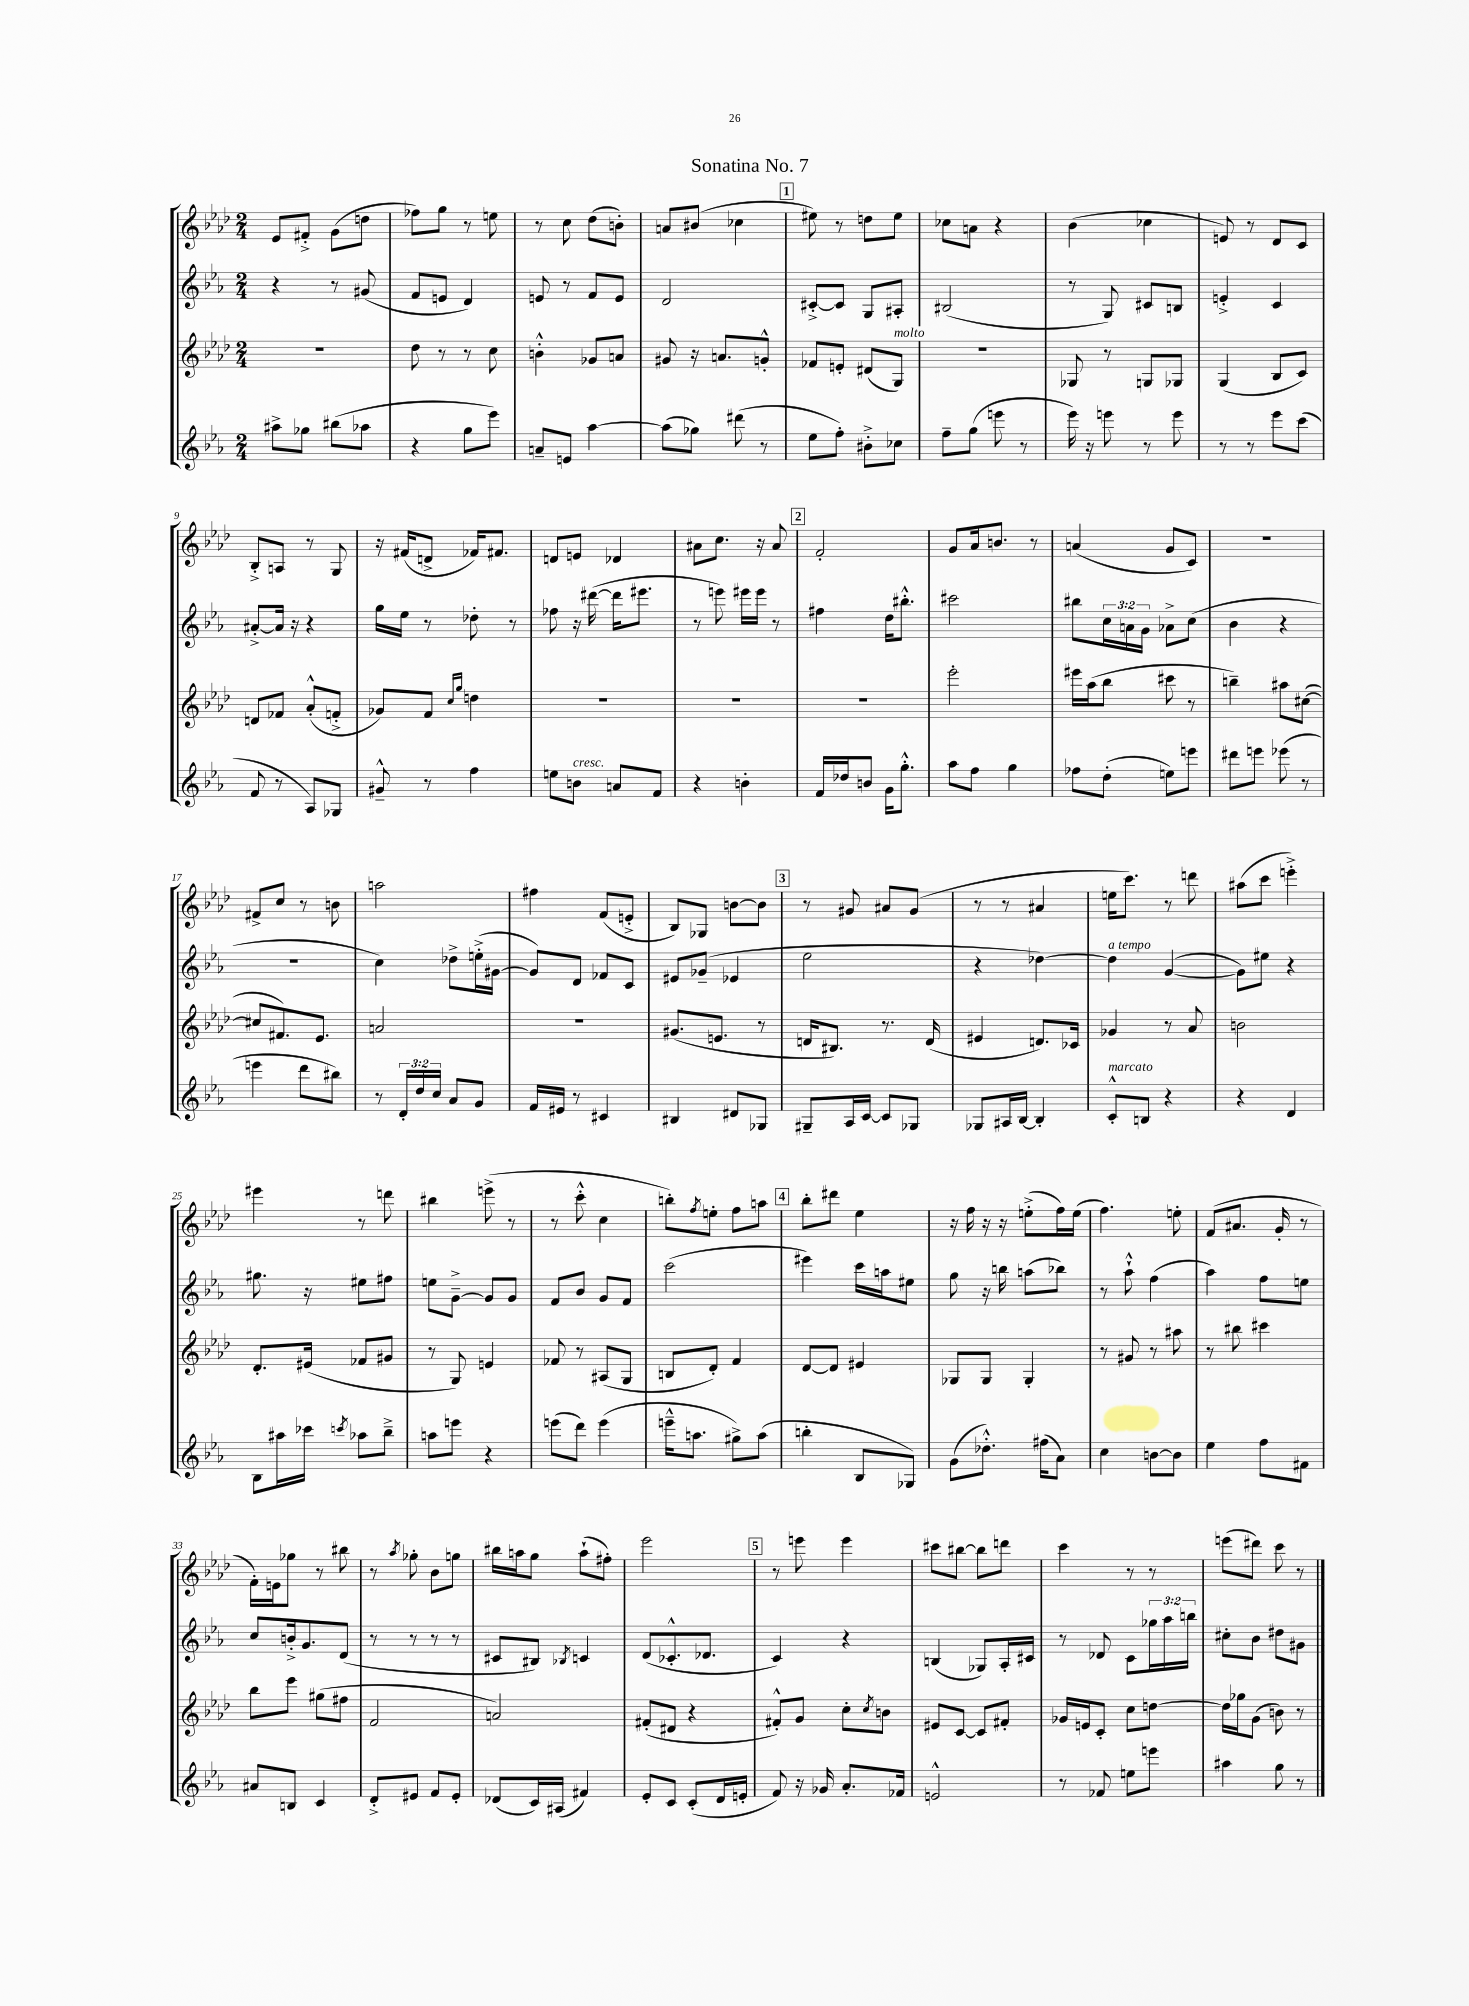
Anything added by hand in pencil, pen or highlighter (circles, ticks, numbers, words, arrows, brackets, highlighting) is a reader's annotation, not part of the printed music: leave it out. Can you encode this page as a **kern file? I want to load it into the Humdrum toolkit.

**kern	**kern	**kern	**kern
*part4	*part3	*part2	*part1
*staff4	*staff3	*staff2	*staff1
*clefG2	*clefG2	*clefG2	*clefG2
*k[b-e-a-]	*k[b-e-a-d-]	*k[b-e-a-]	*k[b-e-a-d-]
*M2/4	*M2/4	*M2/4	*M2/4
=1	=1	=1	=1
8aa#X^\L	2r	4r	8e-/L
8gg-X\J	.	.	8f#X'^/J
(8bb#X\L	.	8r	(8g\L
8aa-X\J	.	(8g#X/	8ddn\J
=2	=2	=2	=2
4r	8dd-\	8f/L	8ff-X\L)
.	8r	8en/J	8gg\J
8gg\L	8r	4d/)	8r
8eee-\J)	8cc\	.	8een\
=3	=3	=3	=3
8an~/L	4bn'^^\	8en/	8r
8en/J	.	8r	8cc\
[4aa-\	8g-X/L	8f/L	(8dd-\L
.	8an/J	8e/J	8bn'\J)
=4	=4	=4	=4
(8aa-\L]	8g#X/	2d/	8an/L
8gg-X\J)	16r	.	(8b#X/J
.	8.an/L	.	.
(8ddd#X\	.	.	4cc-X\
8r	8gn'^^/J	.	.
!!LO:REH:place=s1:t=1
=5	=5	=5	=5
8ee-\L	8f-X/L	[8c#X'^/L	8ee#X\)
8ff'\J)	8en'/J	8c#/J]	8r
8b#X'^\L	(8d#X/L	8G/L	8ddn\L
!	!LO:TX:a:i:t=molto	!	!
8cc-X\J	8G/J)	8A#X'/J	8ee#\J
=6	=6	=6	=6
8ff~\L	2r	(2B#X/	8cc-X\L
(8gg\J	.	.	8an\J
8eeen\	.	.	4r
8r	.	.	.
=7	=7	=7	=7
16eee-\)	8G-X/	8r	(4b-\
16r	.	.	.
8eeen\	8r	8G/)	.
8r	8Gn/L	8c#X/L	4cc-X\
8eee\	8G-X/J	8Bn/J	.
=8	=8	=8	=8
8r	(4G/	4en'^/	8en/)
8r	.	.	8r
8eee-\L	8B-/L	4c/	8d-/L
(8ccc\J	8c/J)	.	8c/J
!!LO:LB:g=z
=9	=9	=9	=9
8f/	8dn/L	[8a#X'^/L	8B-'^/L
8r	8f-X/J	16a#/Jk]	8An/J
.	.	16r	.
8A-/L)	(8a-'^^/L	4r	8r
8G-X/J	8fn'^/J	.	8G/
=10	=10	=10	=10
8g#X~^^/	8g-X/L)	16gg\LL	16r
.	.	16ee-\JJ	(16f#X/KL
8r	8f/J	8r	8dn^/J
.	16qqcc/LL	.	.
.	16qqgg/JJ	.	.
4ff\	4ddn\	8dd-X'\	16f-X/KL)
.	.	.	8.f#X/J
.	.	8r	.
=11	=11	=11	=11
8een\L	2r	8ff-X\	8dn/L
!LO:TX:a:i:t=cresc.	!	!	!
8bn\J	.	16r	8en/J
.	.	([16ddd#X\	.
8an/L	.	16ddd#\KL]	4d-X/
.	.	8.eee#X\J	.
8f/J	.	.	.
=12	=12	=12	=12
4r	2r	8r	8a#X\L
.	.	8eeen\)	8.cc\J
4bn'\	.	16eee#X\LL	.
.	.	16eee#\JJ	16r
.	.	8r	8a#/
!!LO:REH:place=s1:t=2
=13	=13	=13	=13
16f/LL	2r	4ff#X\	2f'/
16dd-X/J	.	.	.
8bn/J	.	.	.
16g\KL	.	16dd\KL	.
8.gg'^^\J	.	8.bb#X'^^\J	.
=14	=14	=14	=14
8aa-\L	2eee-'\	2ccc#X\	8g/L
8ff\J	.	.	16a-/k
.	.	.	8.bn/J
4gg\	.	.	.
.	.	.	8r
=15	=15	=15	=15
8ff-X\L	16eee#X\LL	8bb#X\L	(4an/
.	(16aa-\J	.	.
(8dd'\J	8bb-\J	24cc\L	.
.	.	24an\	.
.	.	24g\JJ	.
8een\L)	8ccc#X\	8a-X^\L	8g/L
8eeen\J	8r	(8cc\J	8c/J)
=16	=16	=16	=16
8ddd#X\L	4bbn~\)	4b-\	2r
8eeen\J	.	.	.
(8eee-X\	8aa#X\L	4r	.
8r	([8cc#X\J	.	.
!!LO:LB:g=z
=17	=17	=17	=17
4eeen\	8cc#X/L]	2r	8f#X^/L
.	8.f#X/)	.	8cc/J
8ddd\L	.	.	8r
.	8.e-/J	.	.
8bb#X\J)	.	.	8bn\
=18	=18	=18	=18
8r	2an/	4cc\)	2aan\
24d'/LL	.	.	.
24dd/	.	.	.
24cc/JJ	.	.	.
8a-/L	.	8dd-X^\L	.
8g/J	.	(16een'^\L	.
.	.	[16g#X\JJ	.
=19	=19	=19	=19
16f/LL	2r	8g#/L])	4ff#X\
16e#X/JJ	.	.	.
8r	.	8d/J	.
4c#X/	.	8f-X/L	(8f/L
.	.	8c/J	8en'^/J
=20	=20	=20	=20
4B#X/	(8.g#X/L	8e#X/L	8B-/L)
.	.	(8g-X~/J	8G-X/J
.	8.en/J	.	.
8d#X/L	.	4e-X/	[8bn\L
8G-X/J	8r	.	8b\J]
!!LO:REH:place=s1:t=3
=21	=21	=21	=21
8G#X~/L	16dn/KL	2ee-\	8r
.	8.B#X/J)	.	.
16A-/L	.	.	8g#X/
[16c/JJ	.	.	.
8c/L]	8.r	.	8a#X/L
8G-X/J	.	.	(8g#/J
.	(16d/	.	.
=22	=22	=22	=22
8G-X/L	4e#X/	4r	8r
16A#X/L	.	.	8r
[16B-/JJ	.	.	.
4B-'/]	8.dn/L)	[4dd-X\)	4a#X/
.	16c-X/Jk	.	.
=23	=23	=23	=23
!	!	!LO:TX:a:i:t=a tempo	!
!LO:TX:a:i:t=marcato	!	!	!
8c'^^/L	4g-X/	4dd-\]	16een\KL
.	.	.	8.ccc\J)
8Bn/J	.	.	.
4r	8r	([4g/	8r
.	8a-/	.	8dddn\
=24	=24	=24	=24
4r	2bn\	8g\L])	(8aa#X\L
.	.	8ee#X\J	8ccc\J
4d/	.	4r	4eeen'^\)
!!LO:LB:g=z
=25	=25	=25	=25
8B-\L	8.d-'/L	8.gg#X\	4eee#X\
16aa#X\L	.	.	.
16ccc-X\JJ	(16e#X/Jk	16r	.
8qcccn/	.	.	.
8aa-X\L	8f-X/L	8ee#X\L	8r
8bb-~^\J	8g#X/J	8ff#X\J	8dddn\
=26	=26	=26	=26
8aan\L	8r	8een\L	4bb#X\
8eeen\J	8G/)	[8g~^\J	.
4r	4en/	8g/L]	(8eeen^\
.	.	8g/J	8r
=27	=27	=27	=27
(8eeen\L	8f-X/	8f/L	8r
8ddd\J)	8r	8b-/J	8ccc'^^\
(4eee\	(8A#X/L	8g/L	4cc\
.	8G/J	8f/J	.
=28	=28	=28	=28
16eeen~^^\KL	8Bn/L	(2ccc\	8bbn'\L)
8.aan\J	.	.	.
.	.	.	8qff/
.	8d-'/J)	.	8een'\J
8gg#X^\L)	4f/	.	8ff\L
(8aa\J	.	.	8aan\J
!!LO:REH:place=s1:t=4
=29	=29	=29	=29
4bbn'\	[8d-/L	4eee#X\)	8bb-'\L
.	8d-/J]	.	8ddd#X\J
8B-/L	4e#X/	16ccc\LL	4ee-\
.	.	16aan\J	.
8G-X/J)	.	8ee#X\J	.
=30	=30	=30	=30
(8g\L	8G-X/L	8gg\	16r
.	.	.	16ff\
8.dd-X'^^\J)	8G-/J	16r	16r
.	.	16bbn\	16r
.	4G-'/	(8aan\L	(8een'^\L
(16ff#X\KL	.	.	.
8a-\J)	.	8bb-X\J)	16ff\L)
.	.	.	(16ee\JJ
=31	=31	=31	=31
4cc\	8r	8r	4.ff\)
.	8g#X/	8aa-`^^\	.
[8bn\L	8r	(4ff\	.
8b\J]	8aa#X\	.	8een'\
=32	=32	=32	=32
4ee-\	8r	4aa-\)	(8f/L
.	8bb#X\	.	8.a#X/J
8ff\L	4ccc#X\	8ff\L	.
.	.	.	16g'/
8f#X\J	.	8een\J	8r
!!LO:LB:g=z
=33	=33	=33	=33
8a#X/L	8bb-\L	8cc/L	16f'\LL)
.	.	.	16en\J
8Bn/J	8eee-\J	16bn'^/k	8gg-X\J
.	.	8.g/	.
4c/	(8gg#X\L	.	8r
.	8ff#X\J	(8d/J	8bb#X\
=34	=34	=34	=34
8d'^/L	2f/	8r	8r
.	.	.	8qaa-/
8e#X/J	.	8r	8gg-X'\
8f/L	.	8r	8b-\L
8e#'/J	.	8r	8ggn\J
=35	=35	=35	=35
(8d-X/L	2an/)	8c#X/L	16bb#X\LL
.	.	.	16aan\J
16c/L)	.	8B#X/J)	8gg\J
(16A#X/JJ	.	.	.
.	.	8qB-X/	.
4f#X/)	.	4cn/	(8aa`\L
.	.	.	8ff#X'\J)
=36	=36	=36	=36
8e-'/L	(8f#X'/L	(8d/L	2eee-\
8c/J	8d#X/J	8.c-X'^^/	.
(8c'/L	4r	.	.
.	.	8.d-X/J	.
16d/L	.	.	.
16en'/JJ	.	.	.
!!LO:REH:place=s1:t=5
=37	=37	=37	=37
8f/)	8f#X'^^/L)	4c/)	8r
16r	8g/J	.	8eeen\
16g-X/	.	.	.
8.a-'/L	8cc'\L	4r	4eee\
.	8qcc/	.	.
.	8bn\J	.	.
16f-X/Jk	.	.	.
=38	=38	=38	=38
2en^^/	8e#X/L	(4Bn/	8ccc#X\L
.	[8c/J	.	[8bb#X\J
.	8c/L]	8G-X/L)	8bb#\L]
.	8f#X'/J	16A-'/L	8dddn\J
.	.	16c#X/JJ	.
=39	=39	=39	=39
8r	16g-X/LL	8r	4ccc\
.	16en/J	.	.
8f-X/	8c'/J	8d-X/	.
8een\L	8cc\L	8c\L	8r
8eeen\J	[8ddn\J	24gg-X\L	8r
.	.	24aa-\	.
.	.	24bbn\JJ	.
=40	=40	=40	=40
4aa#X\	16dd\LL]	8cc#X'\L	(8eeen\L
.	16gg-X\J	.	.
.	(8g\J	8b-\J	8ddd#X\J)
8gg\	8bn\)	8dd#X\L	8ccc\
8r	8r	8g#X\J	8r
==	==	==	==
*-	*-	*-	*-
